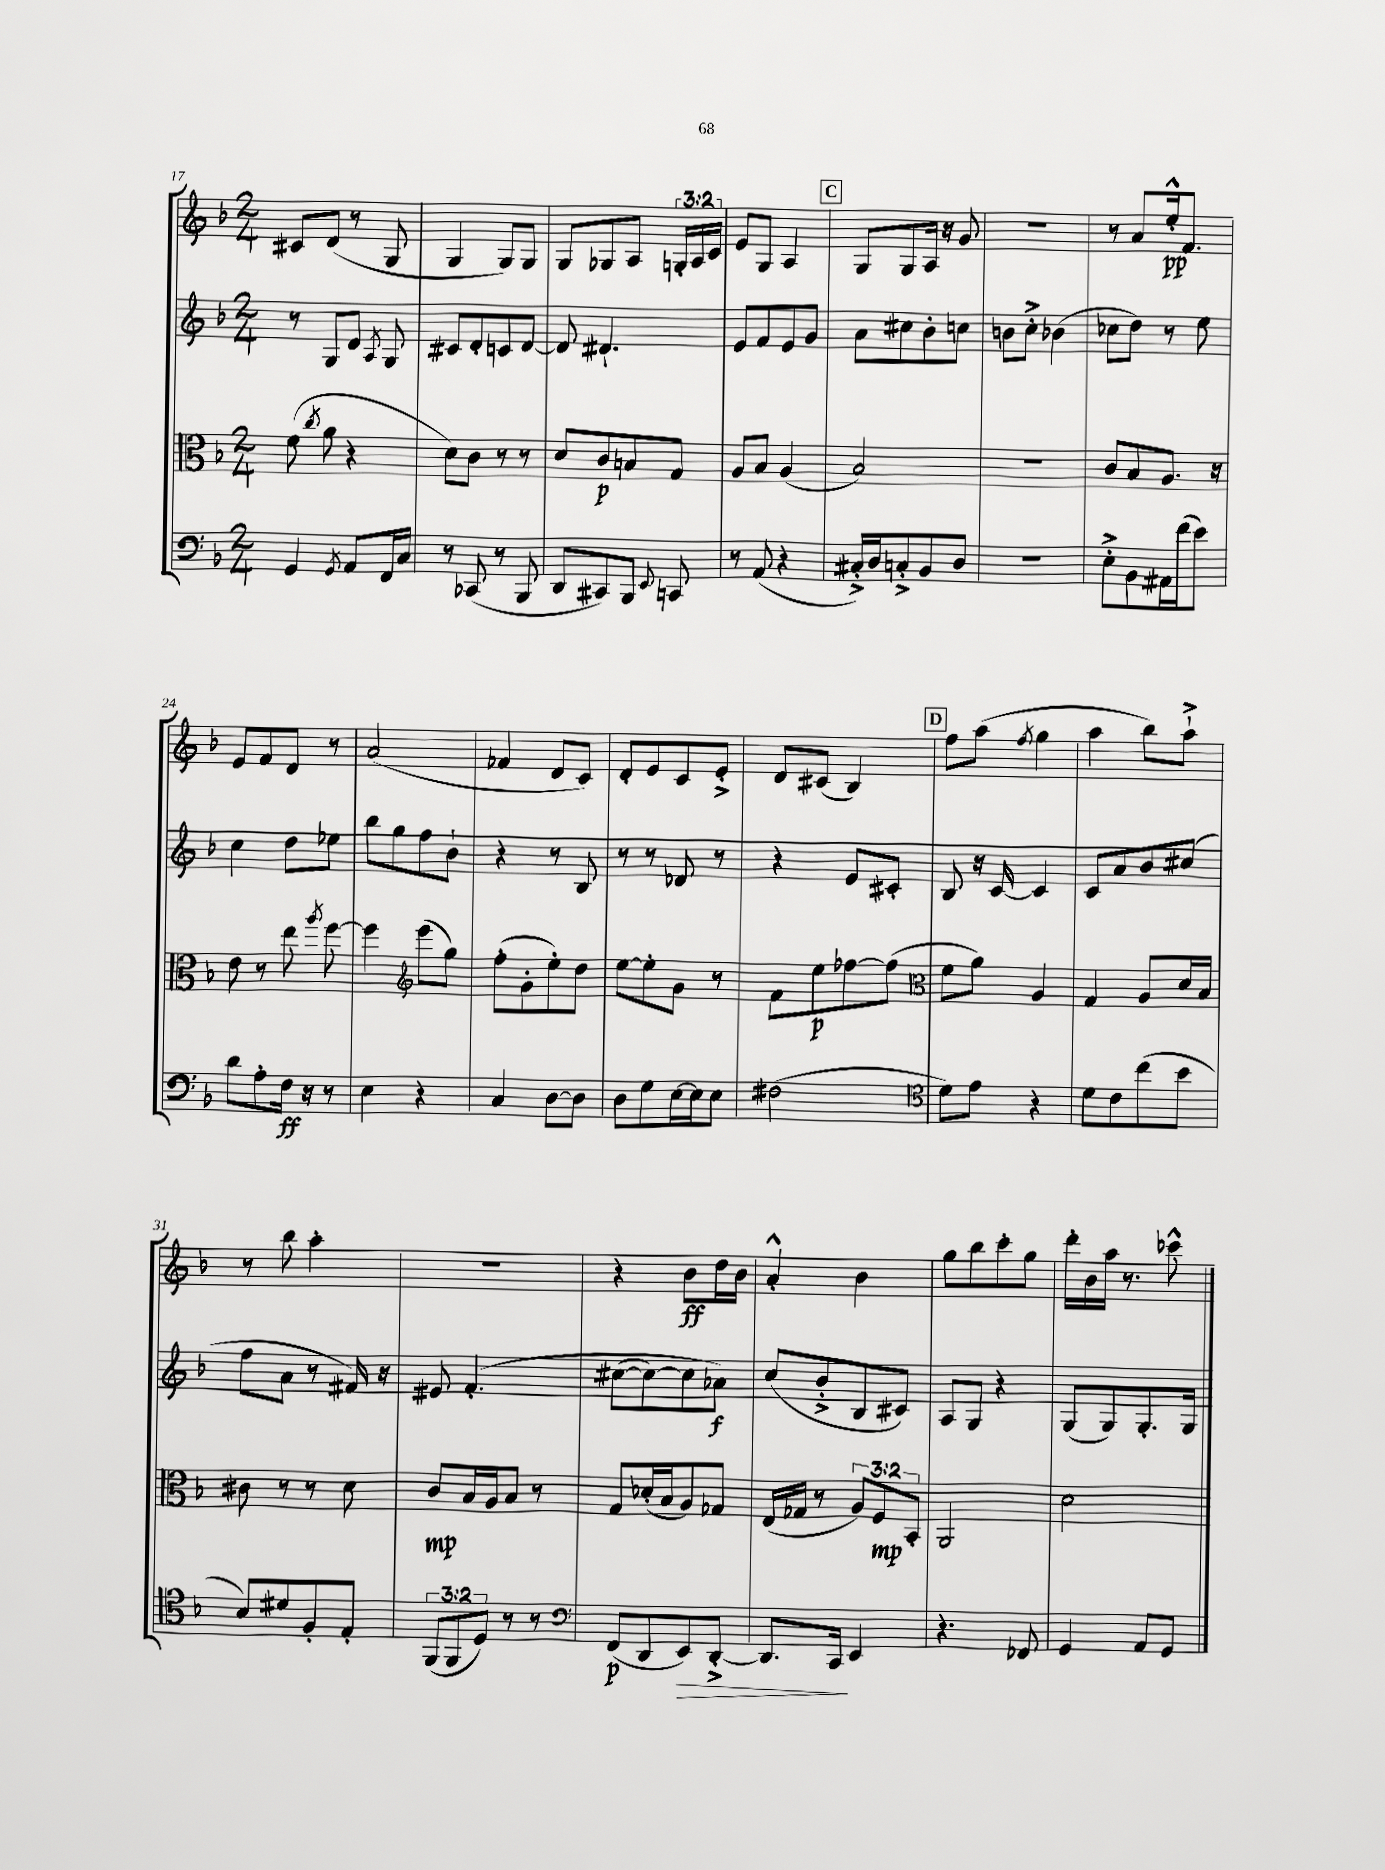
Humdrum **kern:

**kern	**kern	**kern	**kern
*staff4	*staff3	*staff2	*staff1
*clefF4	*clefC3	*clefG2	*clefG2
*k[b-]	*k[b-]	*k[b-]	*k[b-]
*M2/4	*M2/4	*M2/4	*M2/4
4GG	(8f	8r	8c#
.	8qcc	.	.
.	8a	8G	(8d
8qGG	.	.	.
8AA	4r	8d	8r
.	.	8qA	.
16FF	.	8G	8G
16C	.	.	.
=	=	=	=
8r	8d)	8c#	4G
(8CC-	8c	8d'	.
8r	8r	8c	8G)
8BBB-	8r	[8d	8G
=	=	=	=
8DD	8d	8d]	8G
8CC#)	8c	4.d#`	8G-
8BBB-	8B	.	8A
8qqEE	.	.	.
8CC	8G	.	24G'
.	.	.	24A
.	.	.	24c
=	=	=	=
8r	8A	8e	8e
(8AA	8B-	8f	8G
4r	(4A	8e	4A
.	.	8g	.
=	=	=	=
16C#'^)	2B-)	8a	8G
16D	.	.	.
8C'^	.	8cc#	8G
8BB-	.	8b-'	16A
.	.	.	16r
8D	.	8cc	8g
=	=	=	=
2r	2r	8b	2r
.	.	8cc'^	.
.	.	(4b-	.
=	=	=	=
8E'^	8c	8cc-	8r
8BB-	8B-	8dd)	8a
16AA#	8.A	8r	16ee'^^
(16f	.	.	8.f
8e)	.	8ee	.
.	16r	.	.
=	=	=	=
8d	8e	4cc	8e
8A'	8r	.	8f
16F	8ee	8dd	8d
16r	.	.	.
.	8qaa	.	.
8r	[8ff	8ee-	8r
=	=	=	=
4E	4ff]	8bb-	(2a
.	.	8gg	.
*	*clefG2	*	*
4r	(8eee	8ff	.
.	8gg)	8b-`	.
=	=	=	=
4C	(8ff'	4r	4f-
.	8g'	.	.
[8D	8ee')	8r	8d
8D]	8dd	8B-	8c)
=	=	=	=
8D	[8ee	8r	8d'
8G	8ee']	8r	8e
[16E	8g	8d-	8c
16E]	.	.	.
8E	8r	8r	8e'^
=	=	=	=
(2F#	8f	4r	8d
.	8ee	.	(8c#
.	[8ff-	8e	4B-)
.	(8ff-]	8c#'	.
=	=	=	=
*clefC4	*clefC3	*	*
8d)	8f	8B-	8ff
8e	8a)	16r	(8aa
.	.	[16c	.
.	.	.	8qff
4r	4A	4c]	4gg
=	=	=	=
8d	4G	8c	4aa
8c	.	8a	.
(8cc	8A	8b-	8bb-)
8b-	16d	(8cc#	8aa`^
.	16B-	.	.
=	=	=	=
8B-)	8c#	8ff	8r
8d#	8r	8a	8bb-
8F'	8r	8r	4aa'
8E'	8d	16f#)	.
.	.	16r	.
=	=	=	=
(12FF	8c	8e#	2r
12FF	.	.	.
.	16B-	&(4.f'	.
12D)	.	.	.
.	16A	.	.
8r	8B-	.	.
8r	8r	.	.
=	=	=	=
*clefF4	*	*	*
(8FF	8G	([8cc#	4r
8DD	(16d-'	8cc#_)	.
.	16B-	.	.
8EE)	8A)	8cc#]	8b-
[8DD'^	8G-	8a-&)	16dd
.	.	.	16b-
=	=	=	=
8.DD]	(16E	(8cc	4a'^^
.	16G-	.	.
.	8r	8b-'^	.
16CC	.	.	.
4EE	12A)	8B-	4b-
.	12F	.	.
.	.	8c#)	.
.	12BB-'	.	.
=	=	=	=
4.r	2AA	8A	8gg
.	.	8G	8bb-
.	.	4r	8ccc'
8FF-	.	.	8gg
=	=	=	=
4GG	2d	(8G	16ddd'
.	.	.	16b-
.	.	8G)	16aa
.	.	.	8.r
8AA	.	8.G'	.
8GG	.	.	8ccc-^^
.	.	16G	.
==	==	==	==
*-	*-	*-	*-
